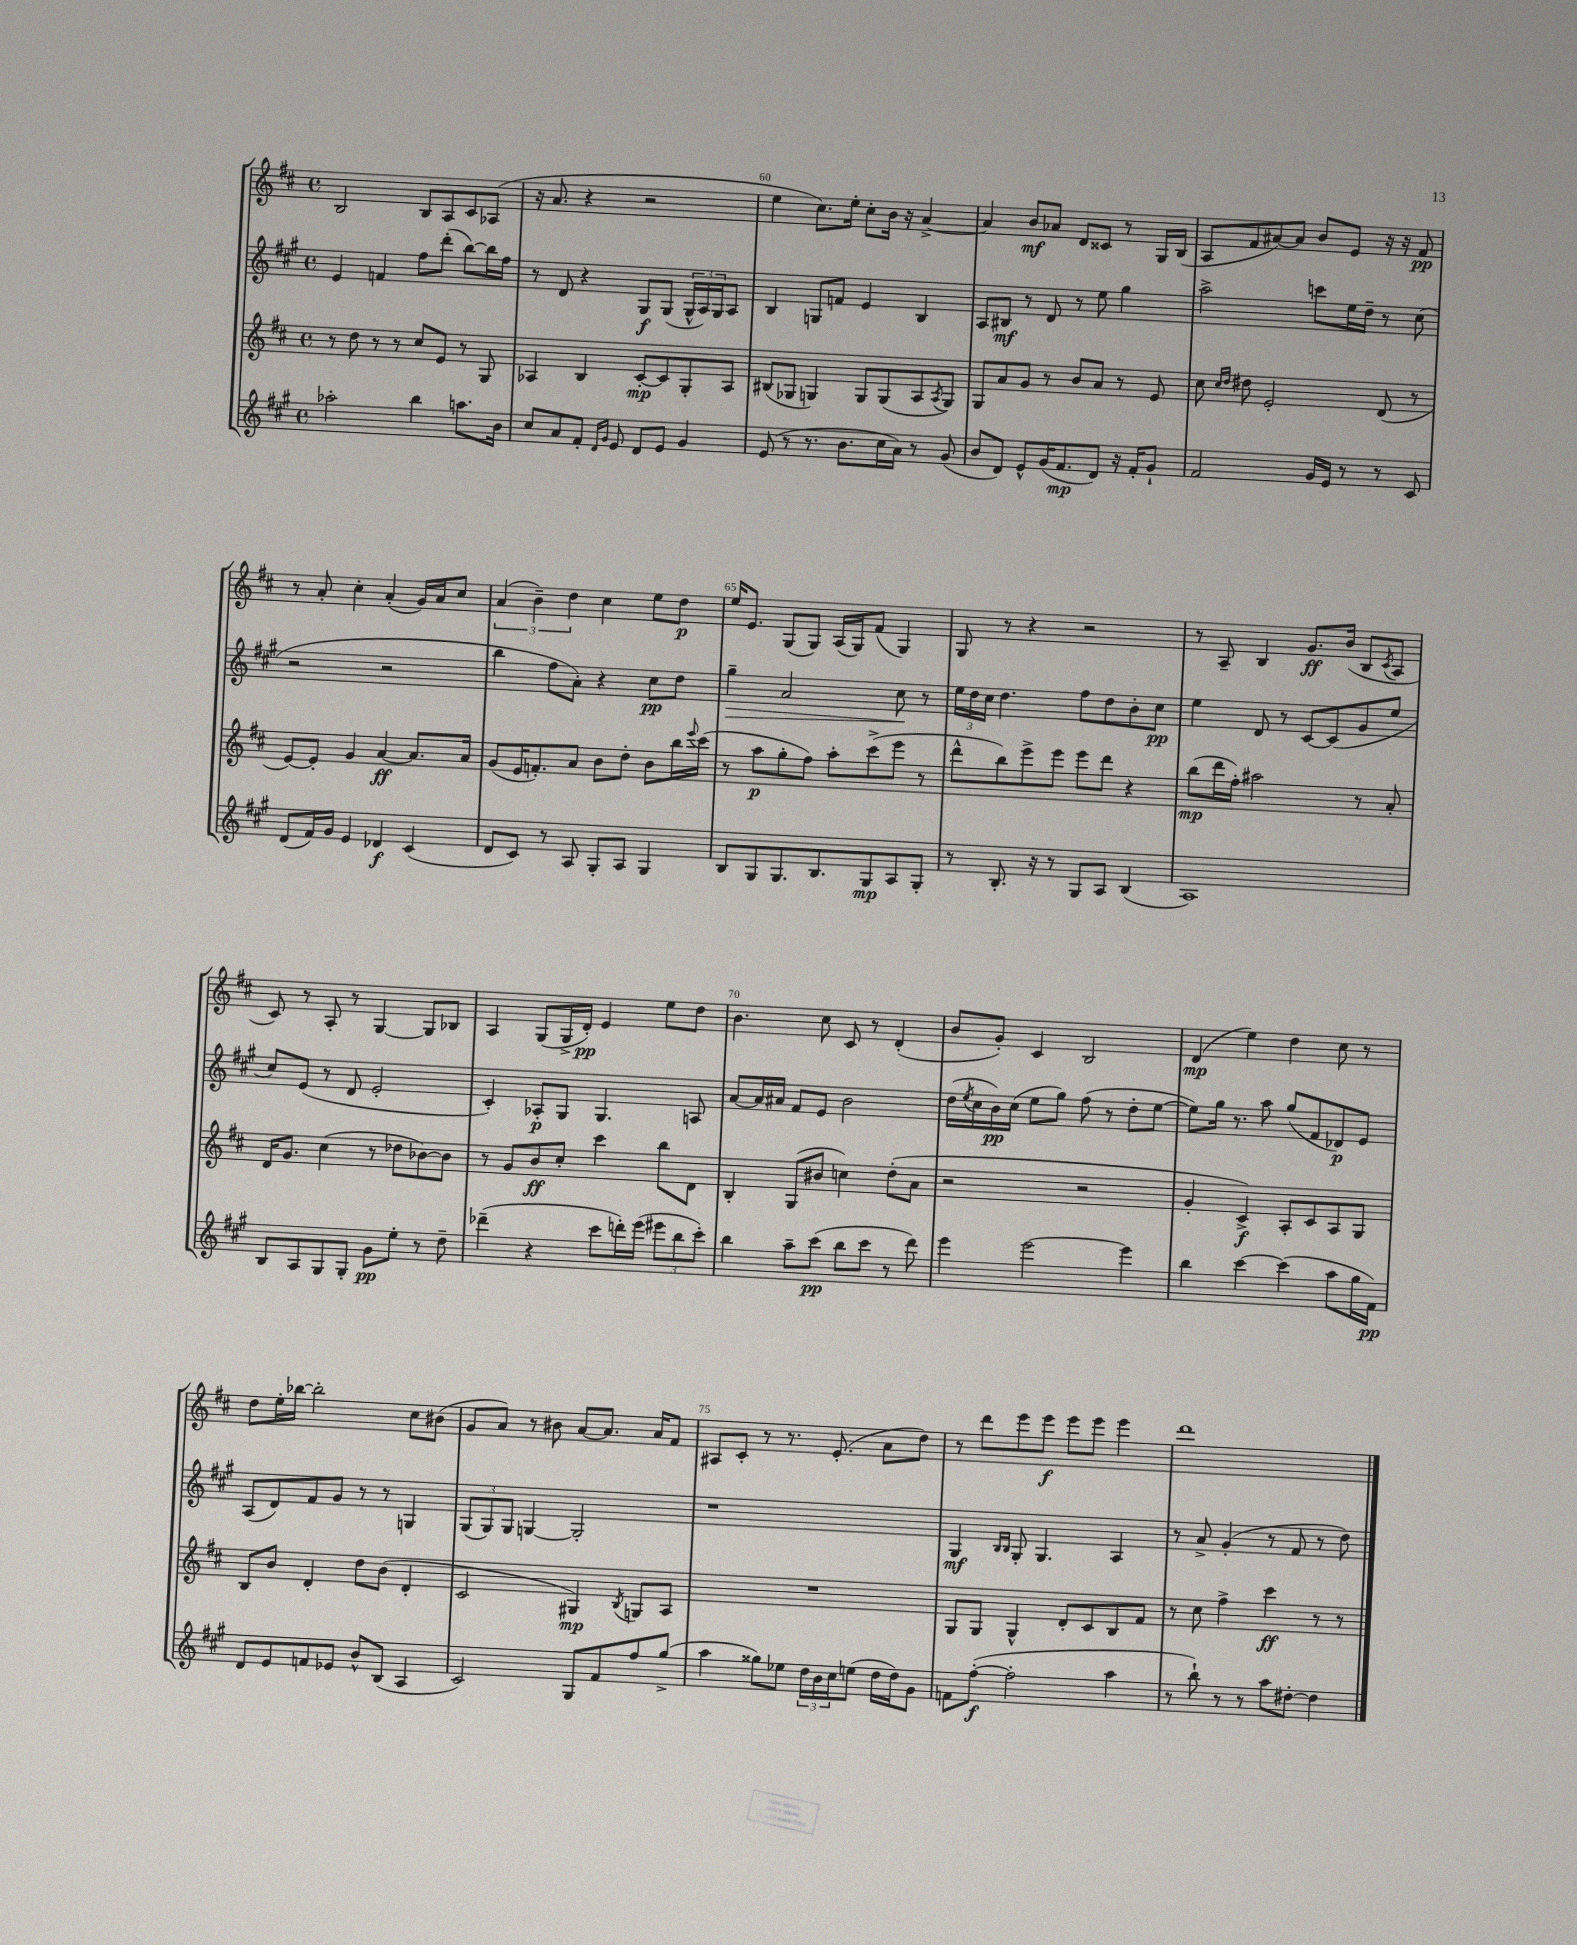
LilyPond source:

<<
\new StaffGroup <<
\new Staff = "s0" {
    \clef treble \key d \major \defaultTimeSignature \time 4/4
    b2 b8 a8 cis'8 aes8( |
    r16 a'8. r4 r2 |
    e''4 cis''8.) e''16-. cis''8-. b'16 r16 a'4~-> |
    a'4 b'8\mf aes'8 d'8 cisis'8 r8 g16 b16( |
    a8 fis'8 ais'8~) ais'8 b'8 e'8 r16 r16 fis'8\pp |
    r8 a'8-. cis''4-. a'4-.( g'16) a'16 cis''8 |
    \tuplet 3/2 { a'4( b'4--) d''4 } cis''4 e''8 d''8\p |
    e''16 e'8. g8( g8) a16( g16) fis'8( g4) |
    g8 r8 r4 r2 |
    r8 a8-- b4 g'8.\ff b'16( b8 \acciaccatura { cis'8 } a8 |
    cis'8) r8 a8-. r8 g4~ g8 bes8 |
    a4 g8( g16-> d'16-.\pp) e'4 e''8 d''8 |
    b'4. cis''8 cis'8 r8 d'4-.( |
    b'8 g'8-.) cis'4 b2 |
    d'4\mp( e''4) d''4 cis''8 r8 |
    d''8 e''16-. bes''16~ bes''2-. cis''8 bis'8( |
    g'8 a'8) r8 bis'8 a'8~ a'8. a'16 fis'8 |
    ais8 cis'8-. r8 r8. e'8.-.( a'8 d''8) |
    r8 d'''8 e'''8 e'''8\f e'''8 e'''8 e'''4 |
    d'''1 \bar "|." |
}
\new Staff = "s1" {
    \clef treble \key a \major \defaultTimeSignature \time 4/4
    e'4 f'4 fis''8 d'''8-.( b''8~) b''16 fis''16 |
    r8 d'8 r4 gis8\f gis8( \tuplet 3/2 { gis16-^ a16) gis16 } a8 |
    b4 g8 f'8 e'4 b4 |
    a8 bis8\mf r8 d'8 r8 e''8 gis''4 |
    a''2-> c'''8 e''16 d''16-- r8 cis''8( |
    r2 r2 |
    b''4 fis''8 a'8-.) r4 cis''8\pp d''8 |
    gis''4--\> a'2 cis''8\! r8 |
    \tuplet 3/2 { e''16 d''16 cis''16 } d''4. fis''8 d''8 b'8-. cis''8\pp |
    e''4 d'8 r8 cis'8~ cis'8( gis'8 e''8 |
    cis''8) e'8( r8 d'8 e'2-. |
    cis'4-.) aes8-.\p gis8 gis4. a8 |
    a'8~ a'16 ais'16 fis'8 e'8 b'2 |
    d''16( \acciaccatura { e''8 } cis''16 b'16\pp) cis''16( e''8 gis''8) fis''8( r8 d''8-. e''8~ |
    e''8) gis''16 r8. a''8 gis''8( fis'8 des'8\p) e'8 |
    a8( d'8) fis'8 gis'8 r8 r8 g4 |
    \tuplet 3/2 { gis8( gis8) gis8 } g4~ g2-. |
    r1 |
    gis4\mf \grace { b16 b16 } gis8-. gis4. a4 |
    r8 a'8-> gis'4-.( r8 fis'8 r8 d''8) \bar "|." |
}
\new Staff = "s2" {
    \clef treble \key d \major \defaultTimeSignature \time 4/4
    r8 d''8 r8 r8 cis''8 e'8 r8 g8 |
    aes4 b4 cis'8~-.\mp cis'8 g8-. aes8 |
    bis8( ges8 g4) g8 g8( a8 \acciaccatura { a8 } g8) |
    g8 a'8 g'8 r8 b'8 a'8 r8 e'8 |
    cis''8 \grace { cis''16 d''16 } dis''8 e'2-. d'8( r8 |
    e'8~) e'8-. g'4 a'4~\ff a'8. a'16 |
    g'8( e'16 f'8.-.) a'8 b'8 d''8-. b'8 b''16 \appoggiatura { e'''8 } cis'''16( |
    r8 a''8\p g''8-. fis''8) a''8-. cis'''8->( e'''8 r8 |
    d'''8-^ b''8) e'''8-> e'''8 e'''8 d'''8 r4 |
    b''8\mp( d'''16 fis''16-.) ais''2 r8 a'8-. |
    d'16 g'8. cis''4( r8 des''8 bes'8~) bes'8 |
    r8 g'8 b'8\ff cis''8-. cis'''4 b''8 d'8 |
    b4-. g8( bis'8 c''4) d''8-.( a'8 |
    r2 r2 |
    g'4-. cis'4->\f) a8-. cis'8 a8 g8 |
    b8 b'8 d'4-. d''8 b'8( d'4-. |
    cis'2 gis4\mp) \acciaccatura { b8 } g8 a8 |
    R1 |
    g8 g8 g4-^ d'8-. cis'8 b8 fis'8 |
    r8 cis''8 fis''4-> cis'''4\ff r8 r8 \bar "|." |
}
\new Staff = "s3" {
    \clef treble \key a \major \defaultTimeSignature \time 4/4
    aes''2-. b''4 a''8. b'16 |
    cis''8 a'8 fis'8-. \grace { d'16 gis'16 } e'8 d'8 e'8 gis'4 |
    e'8( r8 r8. b'8. cis''16 a'16) r8 gis'8( |
    b'8 d'8) e'8-^ gis'16( fis'8.\mp d'8) r16 fis'16-. gis'8-! |
    fis'2 gis'16 e'16 r8 r8 cis'8 |
    d'8( fis'16) gis'16 e'4 des'4\f cis'4( |
    d'8 cis'8) r8 a8 gis8-. a8 gis4 |
    b8 gis8 gis8. b8. gis8\mp a8 gis8-. |
    r8 b8.-. r16 r8 gis8 a8 b4( |
    a1) |
    b8 a8 gis8 gis8-. gis'8\pp e''8-. r8 d''8-- |
    des'''4--( r4 cis'''8 d'''16-.) e'''16( \tuplet 3/2 { eis'''8 b''8 cis'''8-.) } |
    b''4 a''8-- cis'''8\pp( b''8 cis'''8 r8 d'''8) |
    e'''4 e'''2~ e'''4 |
    b''4 cis'''4~ cis'''4( a''8 gis''16 fis'16\pp) |
    d'8 e'8 f'8 ees'8 b'8-^ b8( a4 |
    cis'2) gis8 fis'8 fis''8 gis''8->( |
    a''4 gisis''8) ees''8 \tuplet 3/2 { d''16 b'16 cis''16 } e''8( d''16 d''16) gis'8 |
    f'8 fis''8~-.\f( fis''2-. a''4 |
    r8 b''8-!) r8 r8 a''8 dis''8~-. dis''4 \bar "|." |
}
>>
>>
\layout { \context { \Score currentBarNumber = #58 \override BarNumber.break-visibility = ##(#f #t #t) barNumberVisibility = #(every-nth-bar-number-visible 5) } }
